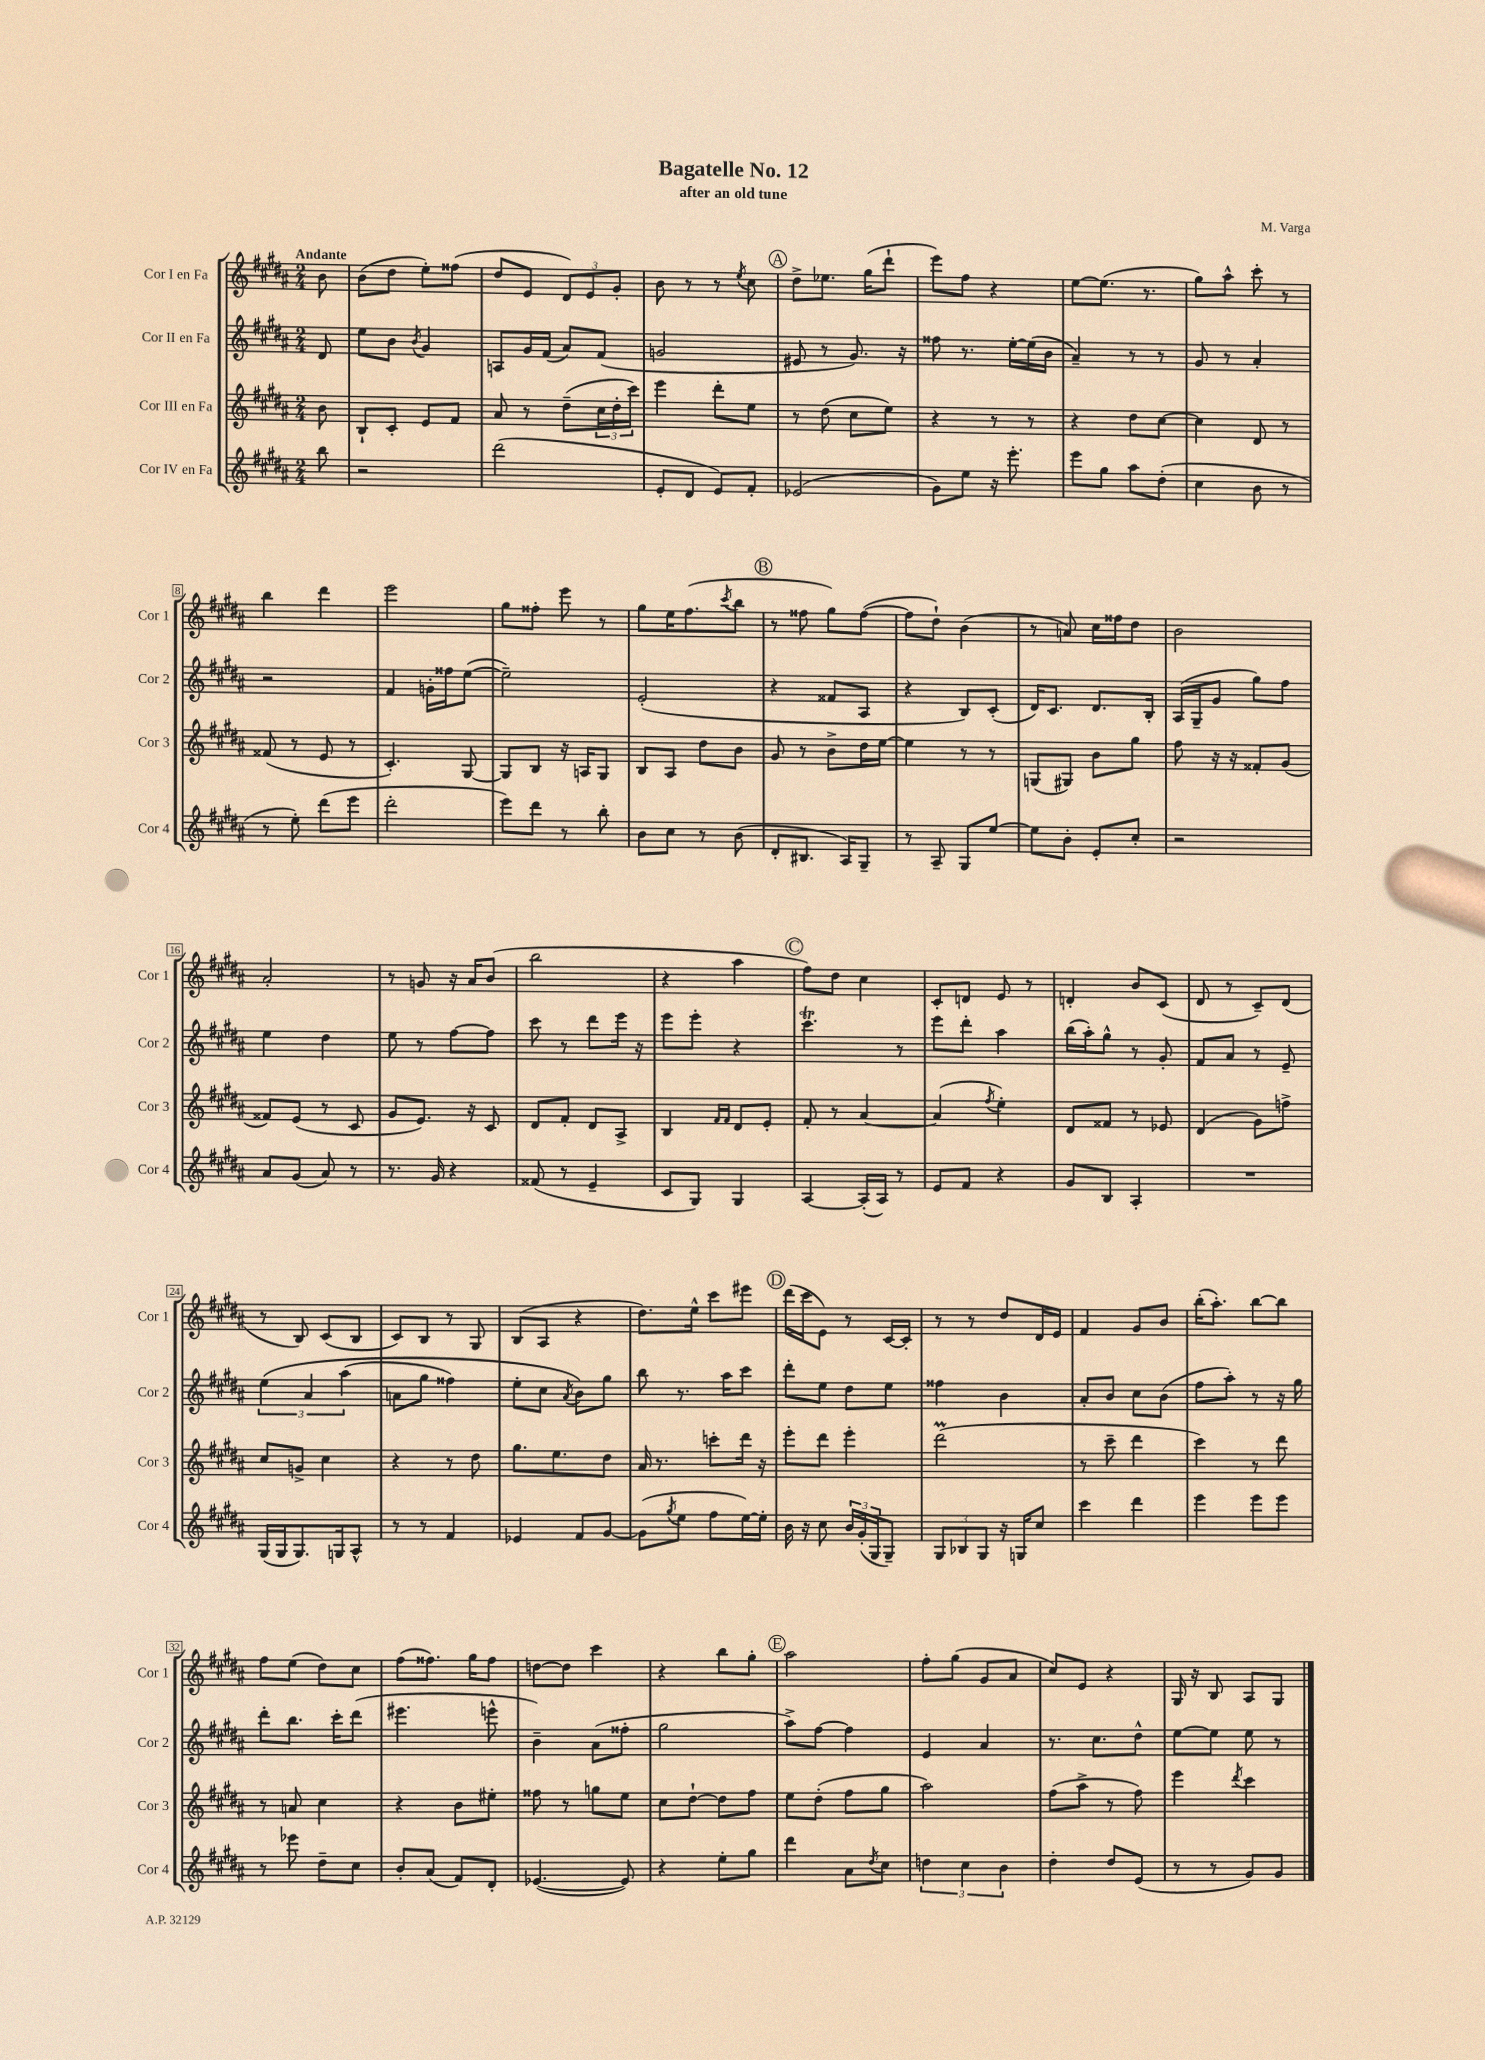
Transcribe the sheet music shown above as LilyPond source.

\header { title = "Bagatelle No. 12" composer = "M. Varga" subtitle = "after an old tune" }
<<
\new StaffGroup <<
\new Staff = "s0" \with { instrumentName = "Cor I en Fa" shortInstrumentName = "Cor 1" } {
    \clef treble \key b \major \numericTimeSignature \time 2/4 \partial 8 \tempo "Andante"
    b'8 |
    b'8( dis''8 e''8-.) fisis''8( |
    dis''8 e'8 \tuplet 3/2 { dis'8) e'8 gis'8-. } |
    b'8 r8 r8 \acciaccatura { e''8 } cis''8 |
    \mark \markup { \circle "A" } dis''8-> ees''8. gis''16( dis'''8-! |
    e'''8) fis''8 r4 |
    e''8~ e''8.( r8. |
    gis''8) ais''8-^ cis'''8-. r8 |
    b''4 dis'''4 |
    e'''2 |
    gis''8 fisis''8-. e'''8 r8 |
    gis''8 e''16 fis''8.( \acciaccatura { cis'''8 } b''8 |
    \mark \markup { \circle "B" } r8 fisis''8 gis''8) fisis''8~( |
    fisis''8 dis''8-!) b'4( |
    r8 a'8) cis''16 fisis''16 dis''8 |
    b'2 |
    ais'2-. |
    r8 g'8 r16 ais'16 b'8( |
    b''2 |
    r4 ais''4 |
    \mark \markup { \circle "C" } fis''8) dis''8 cis''4 |
    cis'8-. d'8 e'8 r8 |
    d'4-. b'8 cis'8( |
    dis'8 r8 cis'8--) dis'8( |
    r8 b8) cis'8( b8 |
    cis'8) b8 r8 gis8 |
    b8( ais8 r4 |
    dis''8.) e''16-^ cis'''8 eis'''8 |
    \mark \markup { \circle "D" } dis'''16( cis'''16 e'8) r8 cis'16~ cis'16-. |
    r8 r8 dis''8 dis'16 e'16 |
    fis'4 gis'8 b'8 |
    b''16-.( ais''8.-.) b''8~ b''8 |
    fis''8 e''8( dis''8) cis''8 |
    fis''8( fisis''8.) gis''16 fisis''8 |
    d''8~ d''8 cis'''4 |
    r4 b''8 gis''8-. |
    \mark \markup { \circle "E" } ais''2 |
    fis''8-. gis''8( gis'8 ais'8 |
    cis''8) e'8 r4 |
    gis16 r16 b8 ais8 gis8 \bar "|." |
}
\new Staff = "s1" \with { instrumentName = "Cor II en Fa" shortInstrumentName = "Cor 2" } {
    \clef treble \key b \major \numericTimeSignature \time 2/4 \partial 8
    dis'8 |
    e''8 b'8 \acciaccatura { b'8 } gis'4 |
    a8 gis'16 fis'16( ais'8) fis'8( |
    g'2 |
    \mark \markup { \circle "A" } eis'8 r8 gis'8.) r16 |
    fisis''8 r8. e''16~-. e''16( b'16 |
    ais'4--) r8 r8 |
    gis'8 r8 ais'4-. |
    r2 |
    fis'4 g'16-. fisis''16 e''8~( |
    e''2--) |
    e'2-.( |
    \mark \markup { \circle "B" } r4 fisis'8 ais8 |
    r4 b8) cis'8-.( |
    dis'16) cis'8. dis'8. b16-. |
    ais16( gis16-- gis'8 gis''8) fis''8 |
    e''4 dis''4 |
    e''8 r8 fis''8~ fis''8 |
    cis'''8 r8 dis'''8 e'''16 r16 |
    e'''8 e'''8-. r4 |
    \mark \markup { \circle "C" } cis'''4.\trill r8 |
    e'''8 dis'''8-. ais''4 |
    b''16( ais''16-.) gis''8-^ r8 gis'8-. |
    fis'8 ais'8 r8 e'8-- |
    \tuplet 3/2 { e''4\( ais'4 ais''4( } |
    a'8 gis''8 fisis''4) |
    e''8-. cis''8 \acciaccatura { ais'8 } b'8\) gis''8 |
    b''8 r8. ais''16 cis'''8 |
    \mark \markup { \circle "D" } dis'''8-. e''8 dis''8 e''8 |
    fisis''4 b'4 |
    ais'8-. b'8 cis''8 b'8( |
    fis''8 ais''8-.) r8 r16 gis''16 |
    dis'''8-. b''8. cis'''16-. dis'''8( |
    eis'''4. e'''8-^ |
    b'4--) ais'8( fisis''8-. |
    gis''2 |
    \mark \markup { \circle "E" } ais''8->) fis''8~ fis''4 |
    e'4 ais'4 |
    r8. cis''8. dis''8-^ |
    e''8~ e''8 e''8 r8 \bar "|." |
}
\new Staff = "s2" \with { instrumentName = "Cor III en Fa" shortInstrumentName = "Cor 3" } {
    \clef treble \key b \major \numericTimeSignature \time 2/4 \partial 8
    b'8 |
    b8-! cis'8-. e'8 fis'8 |
    ais'8 r8 dis''8--( \tuplet 3/2 { cis''16 dis''16-. cis'''16) } |
    e'''4 dis'''8-. e''8 |
    \mark \markup { \circle "A" } r8 dis''8( cis''8 e''8) |
    r4 r8 r8 |
    r4 dis''8 cis''8~ |
    cis''4 dis'8 r8 |
    fisis'8( r8 e'8 r8 |
    cis'4.-.) gis8~ |
    gis8 b8 r16 a16 gis8 |
    b8 ais8 dis''8 b'8 |
    \mark \markup { \circle "B" } gis'8 r8 b'8-> dis''16 e''16~ |
    e''4 r8 r8 |
    g8( gis8) b'8 gis''8 |
    fis''8 r16 r16 fisis'8-. gis'8( |
    fisis'8) e'8( r8 cis'8 |
    gis'8 e'8.) r16 cis'8 |
    dis'8 fis'8-. dis'8 ais8-> |
    b4 \grace { fis'16 fis'16 } dis'8 e'8-. |
    \mark \markup { \circle "C" } fis'8-. r8 ais'4~ |
    ais'4( \acciaccatura { fis''8 } e''4-.) |
    dis'8 fisis'8 r8 ees'8 |
    dis'4( gis'8) f''8-> |
    cis''8 g'8-> cis''4 |
    r4 r8 dis''8 |
    gis''8. e''8. dis''8 |
    ais'16 r8. c'''8-. dis'''16 r16 |
    \mark \markup { \circle "D" } e'''8-. dis'''8 e'''4-. |
    dis'''2\prall( |
    r8 cis'''8-- dis'''4 |
    cis'''4) r8 dis'''8 |
    r8 a'8 cis''4 |
    r4 b'8 eis''8-. |
    fisis''8 r8 g''8 e''8 |
    cis''8 dis''8~-! dis''8 fis''8 |
    \mark \markup { \circle "E" } e''8 dis''8-.( fis''8 gis''8 |
    ais''2) |
    fis''8( ais''8-> r8 fis''8) |
    e'''4 \acciaccatura { dis'''8 } cis'''4 \bar "|." |
}
\new Staff = "s3" \with { instrumentName = "Cor IV en Fa" shortInstrumentName = "Cor 4" } {
    \clef treble \key b \major \numericTimeSignature \time 2/4 \partial 8
    b''8 |
    r2 |
    dis'''2( |
    e'8-. dis'8 e'8) fis'8-. |
    \mark \markup { \circle "A" } ees'2( |
    gis'8) e''8 r16 e'''8.-. |
    e'''8 gis''8 ais''8 dis''8-.( |
    cis''4 b'8 r8 |
    r8 e''8-.) dis'''8( e'''8 |
    dis'''2-. |
    e'''8) dis'''8 r8 b''8-. |
    b'8 cis''8 r8 b'8( |
    \mark \markup { \circle "B" } dis'8-. bis8. ais16) gis8-- |
    r8 ais8-- gis8 e''8~ |
    e''8 b'8-. e'8-. cis''8-. |
    r2 |
    ais'8 gis'8( ais'8) r8 |
    r8. gis'16 r4 |
    fisis'8( r8 e'4-- |
    cis'8 gis8) gis4 |
    \mark \markup { \circle "C" } ais4~ ais16-.( ais16) r8 |
    e'8 fis'8 r4 |
    gis'8 b8 ais4-. |
    R2 |
    gis16( gis16 gis8.) g16 ais8-^ |
    r8 r8 fis'4 |
    ees'4 fis'8 gis'8~ |
    gis'8( \acciaccatura { gis''8 } e''8 fis''8 e''16~) e''16-. |
    \mark \markup { \circle "D" } b'16 r16 cis''8 \tuplet 3/2 { b'16 gis'16-.( gis16 } gis8--) |
    \tuplet 3/2 { gis8 bes8 gis8 } r16 g16 cis''8 |
    cis'''4 dis'''4 |
    e'''4 e'''8 e'''8 |
    r8 ees'''8 dis''8-- cis''8 |
    b'8-. ais'8( fis'8) dis'8-. |
    ees'4.~( ees'8) |
    r4 e''8-. gis''8 |
    \mark \markup { \circle "E" } dis'''4 ais'8 \acciaccatura { dis''8 } cis''8 |
    \tuplet 3/2 { d''4 cis''4 b'4 } |
    dis''4-. dis''8 e'8( |
    r8 r8 gis'8) gis'8 \bar "|." |
}
>>
>>
\layout { \context { \Score \override BarNumber.stencil = #(make-stencil-boxer 0.1 0.3 ly:text-interface::print) } }
